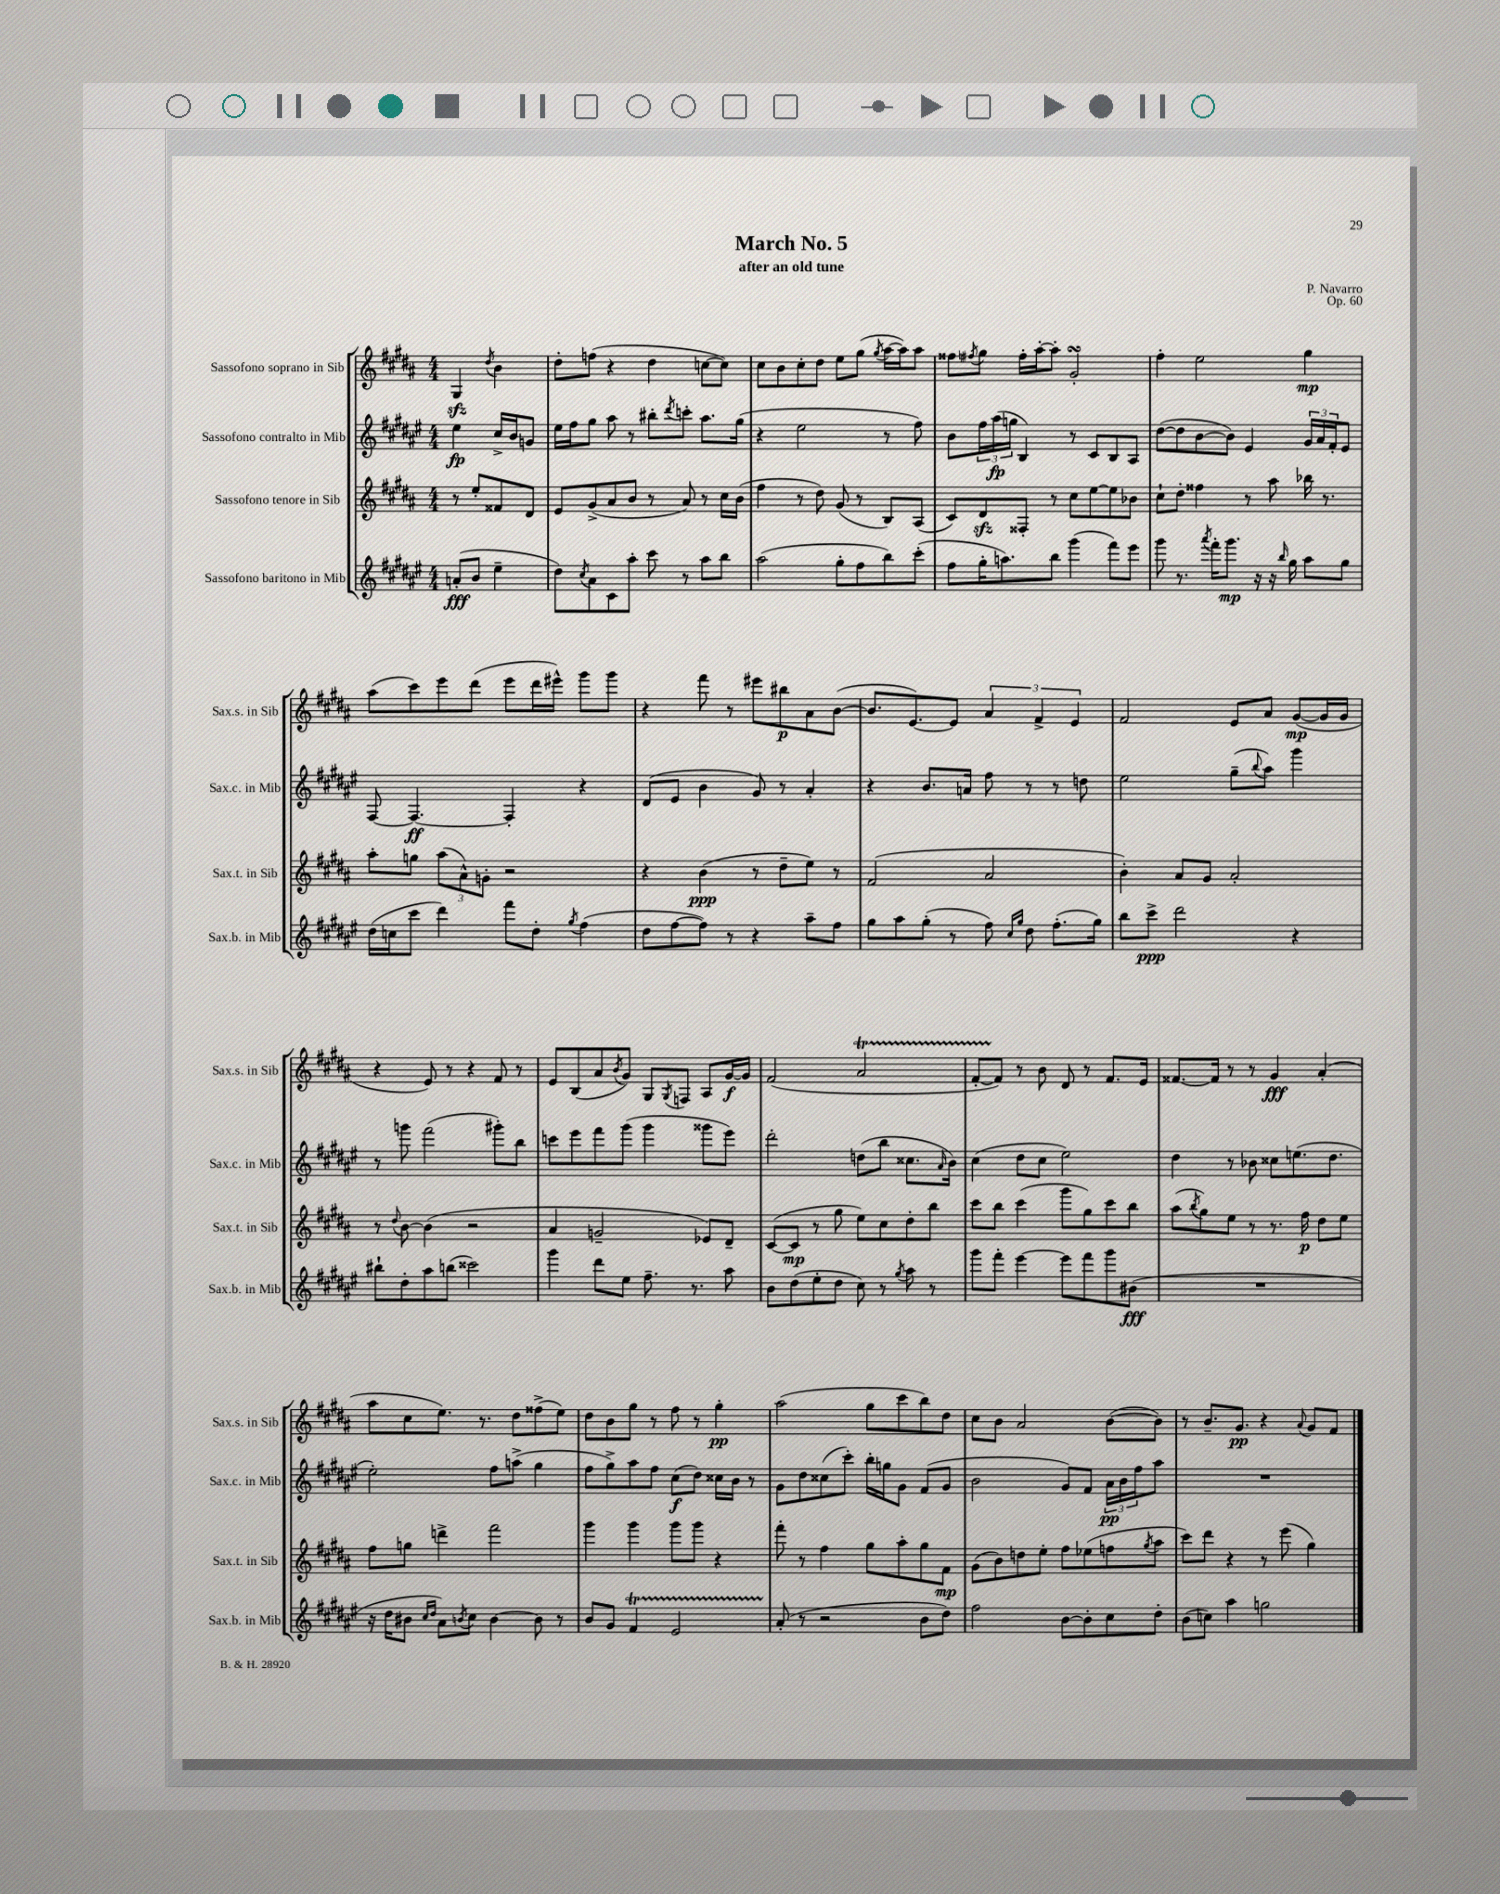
\header { title = "March No. 5" composer = "P. Navarro" subtitle = "after an old tune" opus = "Op. 60" }
<<
\new StaffGroup <<
\new Staff = "s0" \with { instrumentName = "Sassofono soprano in Sib" shortInstrumentName = "Sax.s. in Sib" } {
    \clef treble \key b \major \numericTimeSignature \time 4/4 \partial 2
    gis4\sfz \acciaccatura { dis''8 } b'4 |
    dis''8-. f''8( r4 dis''4 c''8~ c''8) |
    cis''8 b'8 cis''8-. dis''8 e''8 gis''8( \acciaccatura { gis''8 } ais''16~ ais''16) ais''8 |
    fisis''8 \acciaccatura { fis''8 } gis''8 fis''16-. ais''16~-. ais''8-. gis'2-.\turn |
    fis''4-. e''2 gis''4\mp |
    ais''8( cis'''8) e'''8 dis'''8( e'''8 dis'''16 eis'''16-^) gis'''8 gis'''8 |
    r4 fis'''8 r8 eis'''8 bis''8\p ais'8 b'8~( |
    b'8. e'8.~) e'8 \tuplet 3/2 { ais'4 fis'4-> e'4 } |
    fis'2 e'8 ais'8 gis'8~\mp( gis'16 gis'16 |
    r4 e'8) r8 r4 fis'8 r8 |
    e'8 b8( ais'8 \acciaccatura { b'8 } gis'8) gis8 \acciaccatura { gis8 } f8 ais8 gis'16~\f gis'16 |
    fis'2( ais'2\startTrillSpan |
    fis'8~-. fis'8\stopTrillSpan) r8 b'8 dis'8 r8 fis'8. e'16 |
    fisis'8.~ fisis'16 r8 r8 gis'4\fff ais'4-.( |
    ais''8 cis''8 e''8.) r8. dis''8 fisis''8->( e''8) |
    dis''8 b'8 gis''8 r8 fis''8 r8 gis''4-.\pp |
    ais''2( gis''8 cis'''8 b''8) dis''8 |
    cis''8 b'8 ais'2 b'8~( b'8) |
    r8 b'8.-- gis'8.\pp r4 \appoggiatura { ais'8 } gis'8 fis'8 \bar "|." |
}
\new Staff = "s1" \with { instrumentName = "Sassofono contralto in Mib" shortInstrumentName = "Sax.c. in Mib" } {
    \clef treble \key fis \major \numericTimeSignature \time 4/4 \partial 2
    eis''4\fp cis''16-> b'16 g'8 |
    eis''16 fis''16 gis''8 ais''8 r8 bis''8-. \acciaccatura { dis'''8 } c'''8-. ais''8. gis''16( |
    r4 eis''2 r8 fis''8) |
    b'8 \tuplet 3/2 { fis''16 ais''16\fp( g''16 } b4) r8 cis'8 b8 ais8 |
    dis''8~( dis''8 b'8~ b'8) eis'4 \tuplet 3/2 { gis'16 ais'16 fis'16-. } eis'8 |
    fis8~ fis4.~\ff fis4-. r4 |
    dis'8( eis'8 b'4 gis'8) r8 ais'4-. |
    r4 b'8. a'16 fis''8 r8 r8 d''8 |
    eis''2 gis''8--( \appoggiatura { b''8 } ais''8) gis'''4 |
    r8 g'''8 fis'''2( gis'''8-.) b''8 |
    c'''8 eis'''8 fis'''8 gis'''8( gis'''4 gisis'''8 eis'''8) |
    dis'''2-. d''8( b''8 cisis''8. \grace { ais'16 } b'16) |
    cis''4( dis''8 cis''8 eis''2) |
    dis''4 r8 bes'8 cisis''8 e''8.( dis''8. |
    eis''2-.) fis''8 a''8->( gis''4 |
    fis''8 gis''8->) ais''8 fis''8 cis''8\f( dis''8) cisis''16 b'16 r8 |
    gis'8 dis''8 cisis''8( cis'''8-.) b''16-. g''16 gis'8 fis'8( gis'8 |
    b'2 gis'8) fis'8 \tuplet 3/2 { ais'16\pp b'16 fis''16 } ais''8 |
    R1 \bar "|." |
}
\new Staff = "s2" \with { instrumentName = "Sassofono tenore in Sib" shortInstrumentName = "Sax.t. in Sib" } {
    \clef treble \key b \major \numericTimeSignature \time 4/4 \partial 2
    r8 e''8-. fisis'8 dis'8 |
    e'8 gis'8->( ais'8 b'8 r8 ais'8) r8 cis''16 b'16( |
    fis''4 r8 dis''8) gis'8( r8 b8) ais8( |
    cis'8) dis'8\sfz fisis8-. r8 cis''8 e''8~ e''8 bes'8 |
    cis''8-! dis''8-. fisis''4 r8 ais''8 bes''16 r8. |
    ais''8-. g''8 \tuplet 3/2 { ais''8( ais'8-^) g'8-. } r2 |
    r4 b'4\ppp( r8 dis''8-- e''8) r8 |
    fis'2( ais'2 |
    b'4-.) ais'8 gis'8 ais'2-. |
    r8 \appoggiatura { dis''8 } b'8~ b'4( r2 |
    ais'4 g'2-- ees'8) dis'8-- |
    cis'8~( cis'8\mp r8 gis''8 e''8) cis''8 dis''8-. b''8 |
    cis'''8 b''8 cis'''4( gis'''8 gis''8) cis'''8 b''8 |
    ais''8( \acciaccatura { b''8 } gis''8) e''8 r8 r8. fis''16\p dis''8 e''8 |
    fis''8 g''8 d'''4-> fis'''2 |
    gis'''4 gis'''4 gis'''8 gis'''8 r4 |
    fis'''8-. r8 fis''4 gis''8 ais''8-. gis''8 fis'8\mp |
    gis'8( b'8) d''8 e''8-. fis''8 ees''8( f''8 \acciaccatura { gis''8 } ais''8 |
    cis'''8) dis'''8 r4 r8 e'''8( gis''4) \bar "|." |
}
\new Staff = "s3" \with { instrumentName = "Sassofono baritono in Mib" shortInstrumentName = "Sax.b. in Mib" } {
    \clef treble \key fis \major \numericTimeSignature \time 4/4 \partial 2
    a'8-.\fff( b'8 eis''4-- |
    dis''8) \acciaccatura { cis''8 } ais'8 cis'8 ais''8-. cis'''8 r8 ais''8 b''8 |
    ais''2( gis''8-. fis''8 b''8) cis'''8-.( |
    fis''8 gis''16-. a''8.) b''8 gis'''4( fis'''8) eis'''8 |
    gis'''8 r8. \acciaccatura { ais'''8 } fis'''16-. gis'''8.\mp r16 r16 \grace { b''16 } gis''16 ais''8 gis''8 |
    dis''16( c''16 cis'''8 dis'''4) fis'''8 dis''8-. \acciaccatura { gis''8 } fis''4( |
    dis''8 fis''8~ fis''8) r8 r4 ais''8-- fis''8 |
    gis''8 ais''8 gis''8-.( r8 fis''8) \grace { cis''16 gis''16 } dis''8 fis''8.-.( gis''16) |
    b''8 cis'''8->\ppp dis'''2 r4 |
    bis''8-! dis''8-. ais''8 b''8( cisis'''2) |
    gis'''4 dis'''8 eis''8 fis''8.-- r8. ais''8 |
    b'8 dis''8( eis''8-. dis''8 cis''8) r8 \acciaccatura { gis''8 } ais''8 r8 |
    gis'''8 fis'''8-. eis'''4~ eis'''8 fis'''8 gis'''8 bis'8\fff( |
    R1 |
    r16 dis''16 bis'8 \grace { cis''16 dis''16 } ais'8) \acciaccatura { b'8 } cis''8 b'4~ b'8 r8 |
    b'8 gis'8 fis'4\startTrillSpan eis'2 |
    ais'8-.\stopTrillSpan( r8 r2 b'8 dis''8) |
    fis''2 b'8~ b'8-. cis''8 dis''8-. |
    b'8( c''8) ais''4 g''2 \bar "|." |
}
>>
>>
\layout { \context { \Score \remove "Bar_number_engraver" } }
